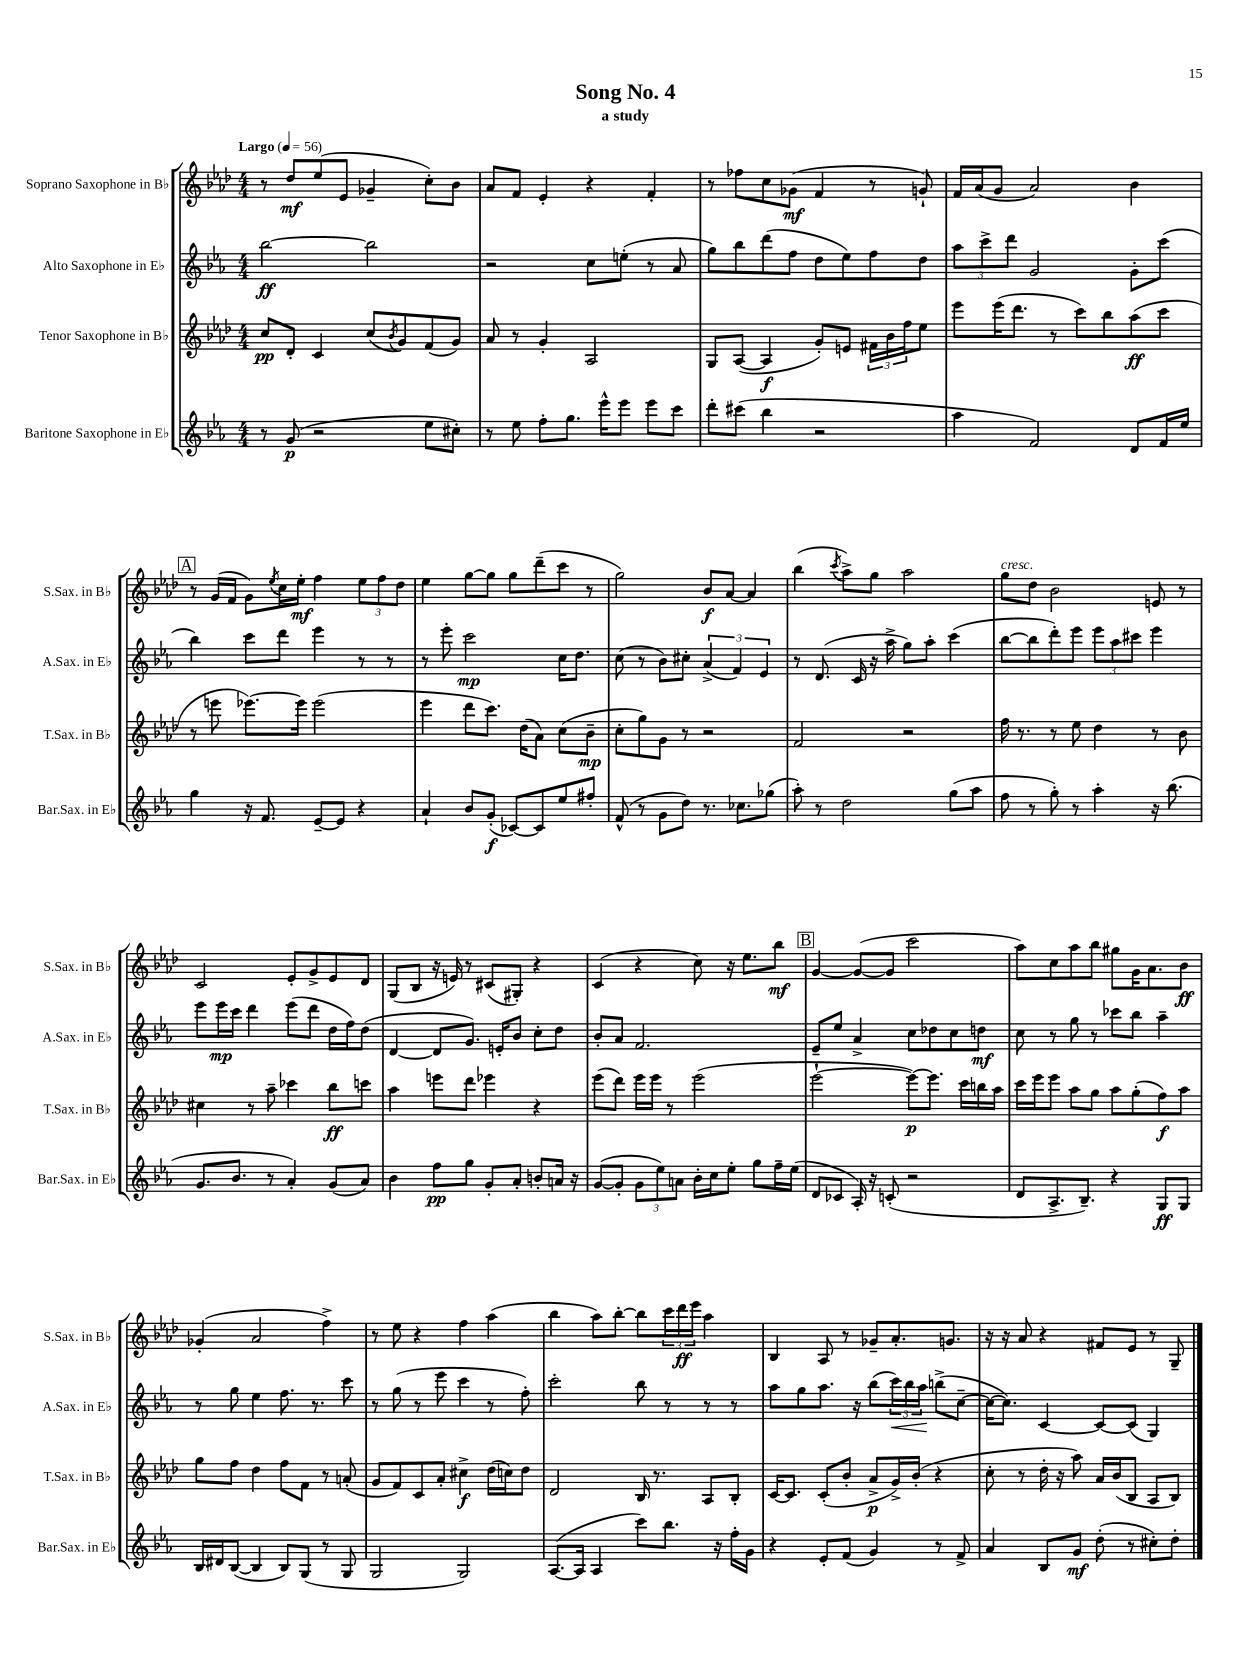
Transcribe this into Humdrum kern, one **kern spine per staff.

**kern	**dynam	**kern	**dynam	**kern	**dynam	**kern	**dynam
*part4	*part4	*part3	*part3	*part2	*part2	*part1	*part1
*staff4	*staff4	*staff3	*staff3	*staff2	*staff2	*staff1	*staff1
*I"Baritone Saxophone in E♭	*	*I"Tenor Saxophone in B♭	*	*I"Alto Saxophone in E♭	*	*I"Soprano Saxophone in B♭	*
*I'Bar.Sax. in E♭	*	*I'T.Sax. in B♭	*	*I'A.Sax. in E♭	*	*I'S.Sax. in B♭	*
*clefG2	*	*clefG2	*	*clefG2	*	*clefG2	*
*k[b-e-a-]	*	*k[b-e-a-d-]	*	*k[b-e-a-]	*	*k[b-e-a-d-]	*
*M4/4	*	*M4/4	*	*M4/4	*	*M4/4	*
*MM56	*	*MM56	*	*MM56	*	*MM56	*
=1	=1	=1	=1	=1	=1	=1	=1
!	!	!	!	!	!	!LO:TX:a:B:t=Largo	!
8r	.	8cc/L	pp	[2bb-\	ff	8r	.
(8g/	p	8d-'/J	.	.	.	8dd-/L	mf
2r	.	4c/	.	.	.	(8ee-/	.
.	.	.	.	.	.	8e-/J	.
.	.	(8cc/L	.	2bb-\]	.	4g-X~/	.
.	.	8qb-/	.	.	.	.	.
.	.	8g/)	.	.	.	.	.
8ee-\L	.	(8f/	.	.	.	8cc'\L)	.
8cc#X'\J)	.	8g/J)	.	.	.	8b-\J	.
=2	=2	=2	=2	=2	=2	=2	=2
8r	.	8a-/	.	2r	.	8a-/L	.
8ee-\	.	8r	.	.	.	8f/J	.
8ff'\L	.	4g'/	.	.	.	4e-'/	.
8.gg\J	.	.	.	.	.	.	.
.	.	2A-/	.	8cc\L	.	4r	.
16eee-^^\KL	.	.	.	.	.	.	.
8eee-\J	.	.	.	(8een'\J	.	.	.
8eee-\L	.	.	.	8r	.	4f'/	.
8ccc\J	.	.	.	8a-/	.	.	.
=3	=3	=3	=3	=3	=3	=3	=3
8ddd'\L	.	8G/L	.	8gg\L)	.	8r	.
(8ccc#X\J	.	([8A-/J	.	8bb-\	.	8ff-X\L	.
4bb-\	.	4A-/]	f	(8ddd\	.	8cc\	.
.	.	.	.	8ff\J	.	(8g-X\J	mf
2r	.	8g'/L)	.	8dd\L	.	4f/	.
.	.	8en/J	.	8ee-\)	.	.	.
.	.	24f#X\LL	.	8ff\	.	8r	.
.	.	24b-\	.	.	.	.	.
.	.	24ff\J	.	.	.	.	.
.	.	8ee-\J	.	8dd\J	.	8gn`/)	.
=4	=4	=4	=4	=4	=4	=4	=4
4aa-\	.	8eee-\L	.	12aa-\L	.	16f/LL	.
.	.	.	.	.	.	(16a-/J	.
.	.	.	.	12ccc^\	.	.	.
.	.	(16eee-\K	.	.	.	8g/J	.
.	.	.	.	12ddd\J	.	.	.
.	.	8.ddd-\J	.	.	.	.	.
2f/)	.	.	.	2g/	.	2a-/)	.
.	.	8r	.	.	.	.	.
.	.	8ccc\L)	.	.	.	.	.
.	.	8bb-\	.	.	.	.	.
8d/L	.	(8aa-\	ff	8g'\L	.	4b-\	.
16f/L	.	8ccc\J	.	(8ccc\J	.	.	.
16ee-/JJ	.	.	.	.	.	.	.
!!LO:LB:g=z
!!LO:REH:place=s1:t=A
=5	=5	=5	=5	=5	=5	=5	=5
4gg\	.	8r	.	4bb-\)	.	8r	.
.	.	8eeen\	.	.	.	(16g/LL	.
.	.	.	.	.	.	16f/JJ	.
16r	.	[8.eee-X\L)	.	8ccc\L	.	8g\L)	.
8.f/	.	.	.	.	.	.	.
.	.	.	.	.	.	8qee-/	.
.	.	.	.	8ddd\J	.	16cc\L	.
.	.	16eee-\Jk]	.	.	.	16ee-'\JJ	mf
[8e-~/L	.	(2eee-\	.	4eee-\	.	4ff\	.
8e-/J]	.	.	.	.	.	.	.
4r	.	.	.	8r	.	12ee-\L	.
.	.	.	.	.	.	12ff\	.
.	.	.	.	8r	.	.	.
.	.	.	.	.	.	12dd-\J	.
=6	=6	=6	=6	=6	=6	=6	=6
4a-`/	.	4eee-\	.	8r	.	4ee-\	.
.	.	.	.	8eee-'\	.	.	.
8b-/L	.	8ddd-\L	.	2ccc\	mp	[8gg\L	.
(8g'/J	f	8.ccc\J)	.	.	.	8gg\J]	.
[8c-X/L)	.	.	.	.	.	8gg\L	.
.	.	(16dd-\KL	.	.	.	.	.
8c-/]	.	8a-\J)	.	.	.	(8ddd-~\	.
8ee-/	.	(8cc\L	.	16cc\KL	.	8ccc\J	.
.	.	.	.	8.dd\J	.	.	.
8ff#X'/J	.	8b-~\J	mp	.	.	8r	.
=7	=7	=7	=7	=7	=7	=7	=7
(8f^^/	.	8cc'\L	.	(8cc\	.	2gg\)	.
8r	.	8gg\)	.	8r	.	.	.
8g\L	.	8g\J	.	8b-\L)	.	.	.
8dd\J)	.	8r	.	8cc#X'\J	.	.	.
8.r	.	2r	.	(6a-^/	.	8b-/L	f
.	.	.	.	.	.	[8a-/J	.
.	.	.	.	6f/)	.	.	.
8.cc-X\L	.	.	.	.	.	.	.
.	.	.	.	.	.	4a-/]	.
.	.	.	.	6e-/	.	.	.
(8gg-X\J	.	.	.	.	.	.	.
=8	=8	=8	=8	=8	=8	=8	=8
8aa-'\)	.	2f/	.	8r	.	(4bb-\	.
8r	.	.	.	(8.d/	.	.	.
.	.	.	.	.	.	8qccc/	.
2dd\	.	.	.	.	.	8aa-^\L)	.
.	.	.	.	16c/	.	.	.
.	.	.	.	16r	.	8gg\J	.
.	.	.	.	16aa-^\	.	.	.
.	.	2r	.	8gg\L)	.	2aa-\	.
.	.	.	.	8aa-'\J	.	.	.
(8gg\L	.	.	.	(4ccc\	.	.	.
8aa-\J	.	.	.	.	.	.	.
=9	=9	=9	=9	=9	=9	=9	=9
!	!	!	!	!	!	!LO:TX:a:i:t=cresc.	!
8ff\	.	16ff\	.	[8bb-\L	.	8gg\L	.
.	.	8.r	.	.	.	.	.
8r	.	.	.	8bb-\]	.	8dd-\J	.
8gg'\)	.	8r	.	8ddd'\)	.	2b-\	.
8r	.	8ee-\	.	8eee-\J	.	.	.
4aa-'\	.	4dd-\	.	12eee-\L	.	.	.
.	.	.	.	12aa-\	.	.	.
.	.	.	.	12ccc#X\J	.	.	.
16r	.	8r	.	4eee-\	.	8en/	.
(8.bb-\	.	.	.	.	.	.	.
.	.	8b-\	.	.	.	8r	.
!!LO:LB:g=z
=10	=10	=10	=10	=10	=10	=10	=10
8.g/L	.	4cc#X\	.	8eee-\L	.	2c/	.
.	.	.	.	16eee-\L	mp	.	.
8.b-/J	.	.	.	16ccc\JJ	.	.	.
.	.	8r	.	4ddd\	.	.	.
8r	.	8aa-~\	.	.	.	.	.
4a-'/)	.	4ccc-X\	.	(8eee-\L	.	8e-'/L	.
.	.	.	.	8ddd\J	.	8g^/	.
(8g/L	.	8bb-\L	ff	16dd\LL	.	8e-/	.
.	.	.	.	16ff\J)	.	.	.
8a-/J)	.	8cccn\J	.	(8dd\J	.	8d-/J	.
=11	=11	=11	=11	=11	=11	=11	=11
4b-\	.	4aa-\	.	[4d/	.	(8G/L	.
.	.	.	.	.	.	8B-/J	.
8ff\L	pp	8eeen\L	.	8d/L]	.	16r	.
.	.	.	.	.	.	16en/)	.
8gg\J	.	8ddd-\J	.	8.g/J)	.	8r	.
8g'/L	.	4eee-X\	.	.	.	(8c#X/L	.
.	.	.	.	16en'/KL	.	.	.
8a-'/J	.	.	.	8b-/J	.	8G#X'/J)	.
8bn'/L	.	4r	.	8cc'\L	.	4r	.
16an/Jk	.	.	.	8dd\J	.	.	.
16r	.	.	.	.	.	.	.
=12	=12	=12	=12	=12	=12	=12	=12
([8g/L	.	(8eee-\L	.	8b-'/L	.	(4c/	.
8g'/J]	.	8ddd-\J)	.	8a-/J	.	.	.
12g\L	.	16eee-\LL	.	2.f/	.	4r	.
.	.	16eee-\JJ	.	.	.	.	.
12ee-\)	.	.	.	.	.	.	.
.	.	8r	.	.	.	.	.
12an\J	.	.	.	.	.	.	.
16b-'\LL	.	(2eee-\	.	.	.	8cc\)	.
16cc\J	.	.	.	.	.	.	.
8ee-'\J	.	.	.	.	.	16r	.
.	.	.	.	.	.	8.ee-\L	.
8gg\L	.	.	.	.	.	.	.
16ff~\L	.	.	.	.	.	8bb-\J	mf
(16ee-\JJ	.	.	.	.	.	.	.
!!LO:REH:place=s1:t=B
=13	=13	=13	=13	=13	=13	=13	=13
8d/L	.	[2eee-`\	.	8e-~/L	.	[4g/	.
8c-X/J	.	.	.	8ee-/J	.	.	.
16A-'/)	.	.	.	4a-^/	.	(8g/L_	.
16r	.	.	.	.	.	.	.
(8cn'/	.	.	.	.	.	8g/J]	.
2r	.	8eee-\L_)	p	8cc\L	.	2ccc\	.
.	.	8.eee-\J]	.	8dd-X\	.	.	.
.	.	.	.	8cc\	.	.	.
.	.	16ccc\LL	.	.	.	.	.
.	.	16bbn\	.	8ddn\J	mf	.	.
.	.	16aa-\JJ	.	.	.	.	.
=14	=14	=14	=14	=14	=14	=14	=14
8d/L	.	16ccc\LL	.	8cc\	.	8aa-\L)	.
.	.	16eee-\J	.	.	.	.	.
8.A-^/	.	8eee-\J	.	8r	.	8cc\	.
.	.	8aa-\L	.	8gg\	.	8aa-\	.
8.B-~/J)	.	.	.	.	.	.	.
.	.	8gg\J	.	8r	.	8bb-\J	.
4r	.	8aa-\L	.	8ccc-X\L	.	8gg#X\L	.
.	.	(8gg'\	.	8bb-\J	.	16g\K	.
.	.	.	.	.	.	8.a-\	.
8G/L	ff	8ff\)	f	4aa-~\	.	.	.
8G/J	.	8aa-\J	.	.	.	8b-\J	ff
!!LO:LB:g=z
=15	=15	=15	=15	=15	=15	=15	=15
16B-/LL	.	8gg\L	.	8r	.	(4g-X'/	.
16d#X/J	.	.	.	.	.	.	.
([8B-/J	.	8ff\J	.	8gg\	.	.	.
4B-/]	.	4dd-\	.	4ee-\	.	2a-/	.
8B-/L)	.	8ff\L	.	8.ff\	.	.	.
(8G/J	.	8f\J	.	.	.	.	.
.	.	.	.	8.r	.	.	.
8r	.	8r	.	.	.	4ff^\)	.
8G/	.	(8an'/	.	8ccc\	.	.	.
=16	=16	=16	=16	=16	=16	=16	=16
2G/	.	8g/L	.	8r	.	8r	.
.	.	8f/)	.	(8gg\	.	8ee-\	.
.	.	8c/	.	8r	.	4r	.
.	.	8a-'/J	.	8eee-\	.	.	.
2G/)	.	4cc#X^\	f	4ccc\	.	4ff\	.
.	.	(16dd-\LL	.	8r	.	(4aa-\	.
.	.	16ccn\J)	.	.	.	.	.
.	.	8dd-\J	.	8ff'\)	.	.	.
=17	=17	=17	=17	=17	=17	=17	=17
([8.A-/L	.	2d-/	.	2ccc'\	.	4bb-\	.
16A-/Jk]	.	.	.	.	.	.	.
4A-/	.	.	.	.	.	8aa-\L)	.
.	.	.	.	.	.	[8bb-'\J	.
8ccc\L)	.	16B-/	.	8bb-\	.	8bb-\L]	.
.	.	8.r	.	.	.	.	.
8.bb-\J	.	.	.	8r	.	24ccc\L	.
.	.	.	.	.	.	24ddd-\	ff
.	.	.	.	.	.	24eee-\JJ	.
.	.	8A-/L	.	8r	.	4aa-\	.
16r	.	.	.	.	.	.	.
16ff'\LL	.	8B-'/J	.	8r	.	.	.
16g\JJ	.	.	.	.	.	.	.
=18	=18	=18	=18	=18	=18	=18	=18
4r	.	[16c/KL	.	8aa-\L	.	4B-/	.
.	.	8.c/J]	.	.	.	.	.
.	.	.	.	8gg\	.	.	.
8e-'/L	.	(8c'/L	.	8.aa-\J	.	8A-/	.
(8f/J	.	8b-'/J	.	.	.	8r	.
.	.	.	.	16r	.	.	.
4g/)	.	8a-^/L	p	(8bb-\L	.	8g-X~/L	.
!	!	!	!	!	!LO:HP:b	!	!
.	.	16g^/L)	.	24ccc\L)	<	8.a-'/	.
.	.	.	.	24bb-\	.	.	.
.	.	(16b-'/JJ	.	.	.	.	.
.	.	.	.	24aa-\JJ	.	.	.
8r	.	4r	.	(8bbn^\L	[	.	.
.	.	.	.	.	.	8.gn/J	.
8f^/	.	.	.	[8cc~\J	.	.	.
=19	=19	=19	=19	=19	=19	=19	=19
4a-/	.	8cc'\	.	16cc\KL_	.	16r	.
.	.	.	.	8.cc\J])	.	16r	.
.	.	8r	.	.	.	8a-/	.
8B-/L	.	16dd-'\	.	[4c/	.	4r	.
.	.	16r	.	.	.	.	.
8g/J	mf	8aa-\)	.	.	.	.	.
(8dd'\	.	16a-/LL	.	8c/L_	.	8f#X/L	.
.	.	(16b-/J	.	.	.	.	.
8r	.	8B-/J	.	(8c/J]	.	8e-/J	.
8cc#X'\L)	.	8A-/L	.	4G/)	.	8r	.
8dd'\J	.	8B-/J)	.	.	.	8G~/	.
==	==	==	==	==	==	==	==
*-	*-	*-	*-	*-	*-	*-	*-
